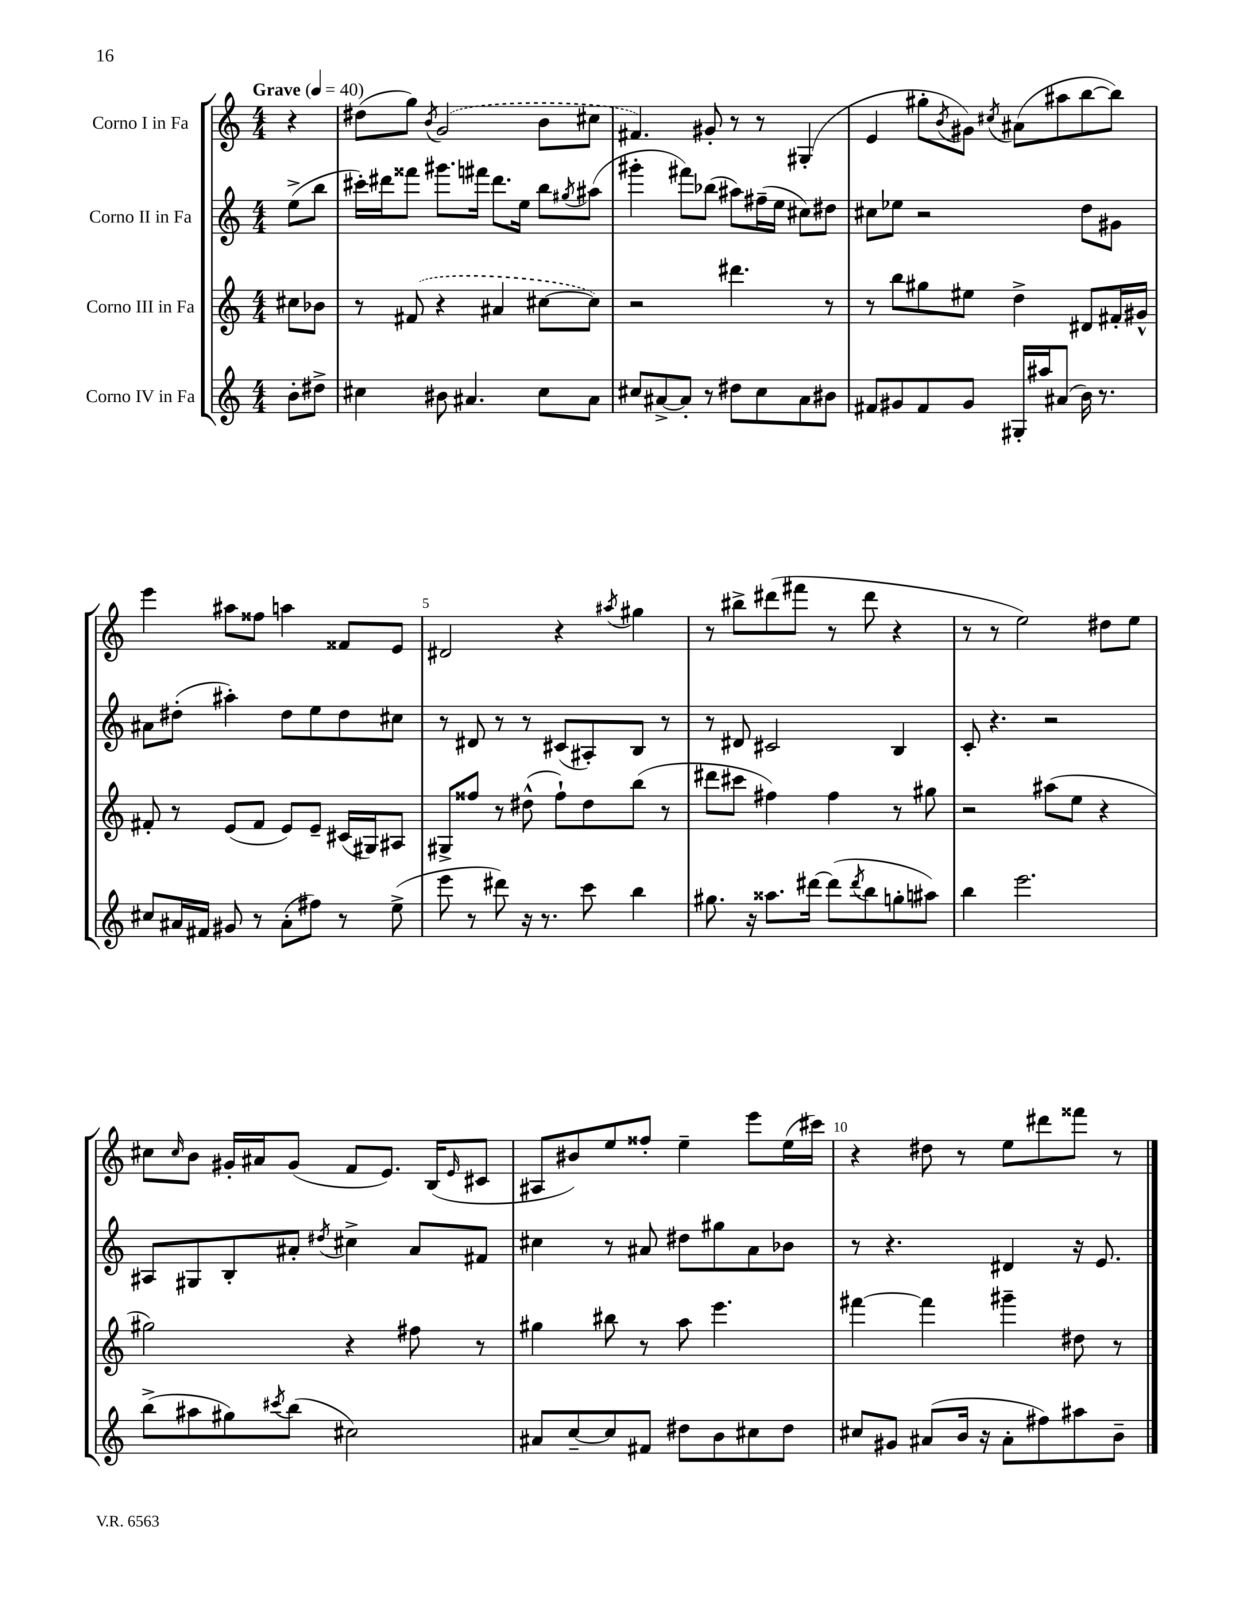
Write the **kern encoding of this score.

**kern	**kern	**kern	**kern
*staff4	*staff3	*staff2	*staff1
*clefG2	*clefG2	*clefG2	*clefG2
*k[]	*k[]	*k[]	*k[]
*M4/4	*M4/4	*M4/4	*M4/4
*MM40	*MM40	*MM40	*MM40
8b'\L	8cc#\L	(8ee^\L	4r
8dd#^\J	8b-\J	8bb\J	.
=	=	=	=
4cc#\	8r	16ccc#'\LL)	(8dd#\L
.	.	16ddd#\J	.
.	(8f#/	8fff##\J	8gg\J)
.	.	.	8qb/
8b#\	4r	8.ggg#\L	(2g/
4.a#/	.	.	.
.	.	16fff#\Jk	.
.	4a#/	8.ddd#\L	.
.	.	16ee\Jk	.
8cc#\L	[8cc#\L	8bb\L	8b\L
.	.	8qgg#/	.
8a#\J	8cc#\]J)	(8aa#\J	8cc#\J
=	=	=	=
8cc#/L	2r	4ggg#'\	4.f#/)
[8a#^/	.	.	.
8a#'/]J	.	8fff#\L)	.
8r	.	(8bb-\J	8g#'/
8dd#\L	4.ddd#\	8aa#\L)	8r
8cc#\	.	(16ff#~\L	8r
.	.	16ee\JJ	.
8a#\	.	8cc#\L)	(4G#'/
8b#\J	8r	8dd#\J	.
=	=	=	=
8f#/L	8r	8cc#\L	4e/
8g#/	8bb\L	8ee-\J	.
8f#/	8gg#\	2r	8gg#'\L
.	.	.	8qb/
8g#/J	8ee#\J	.	8g#\J)
.	.	.	8qcc#/
16G#'/LL	4dd^\	.	(8a#\L
16aa#/J	.	.	.
(8a#/J	.	.	8aa#\
16b\)	8d#/L	8dd\L	[8bb\
8.r	.	.	.
.	16f#'/L	8g#\J	8bb\]J)
.	16g#^^/JJ	.	.
=	=	=	=
8cc#/L	8f#'/	8a#\L	4eee\
16a#/L	8r	(8dd#'\J	.
16f#/JJ	.	.	.
8g#/	(8e/L	4aa#'\)	8aa#\L
8r	8f#/J	.	8ff##\J
(8a#'\L	8e/L)	8dd#\L	4aa\
8ff#\J)	8e~/J	8ee\	.
8r	(16c#/LL	8dd#\	8f##/L
.	16G#/J)	.	.
(8ee^\	8A#/J	8cc#\J	8e/J
=	=	=	=
8eee\	8G#^/L	8r	2d#/
8r	8ff##/J	8d#/	.
8ddd#\)	8r	8r	.
16r	(8dd#^^\	8r	.
8.r	.	.	.
.	8ff##`\L)	(8c#/L	4r
8ccc\	8dd#\	8A#'/)	.
.	.	.	8qaa#/
4bb\	(8bb\J	8B/J	4gg#\
.	8r	8r	.
=	=	=	=
8.gg#\	8ddd#\L	8r	8r
.	8ccc#\J	8d#/	8bb#^\L
16r	.	.	.
8.aa##\L	4ff#\)	2c#/	(8ddd#\
.	.	.	8fff#\J
[16ddd#\Jk	.	.	.
(8ddd#\]L	4ff#\	.	8r
8qddd#/	.	.	.
8bb\	.	.	8ddd#\
8gg'\	8r	4B/	4r
8aa#\J)	8gg#\	.	.
=	=	=	=
4bb\	2r	8c'/	8r
.	.	4.r	8r
2.eee\	.	.	2ee\)
.	(8aa#\L	2r	.
.	8ee\J	.	.
.	4r	.	8dd#\L
.	.	.	8ee\J
=	=	=	=
(8bb^\L	2gg#\)	8A#/L	8cc#\L
.	.	.	16qqcc#/
8aa#\	.	8G#/	8b\J
8gg#\)	.	8B'/	16g#'/LL
.	.	.	16a#/J
8qccc#/	.	.	.
(8bb\J	.	8a#'/J	(8g#/J
.	.	8qdd#/	.
2cc#\)	4r	4cc#^\	8f/L
.	.	.	8.e/J)
.	8ff#\	8a#/L	.
.	.	.	(16B/LK
.	.	.	16qqe/
.	8r	8f#/J	8c#/J
=	=	=	=
8a#/L	4gg#\	4cc#\	8A#/L
[8cc~/	.	.	8b#/)
8cc/]	8bb#\	8r	8ee/
8f#/J	8r	8a#/	8ff##'/J
8dd#\L	8aa\	8dd#\L	4ee~\
8b\	4.eee\	8gg#\	.
8cc#\	.	8a#\	8eee\L
8dd#\J	.	8b-\J	(16ee\L
.	.	.	16ccc#\JJ)
=	=	=	=
8cc#/L	[4fff#\	8r	4r
8g#/J	.	4.r	.
(8a#/L	4fff#\]	.	8dd#\
16b/Jk	.	.	8r
16r	.	.	.
8a#'\L	4ggg#~\	4d#/	8ee\L
8ff#\)	.	.	8ddd#\
8aa#\	8dd#\	16r	8fff##\J
.	.	8.e/	.
8b~\J	8r	.	8r
==	==	==	==
*-	*-	*-	*-
